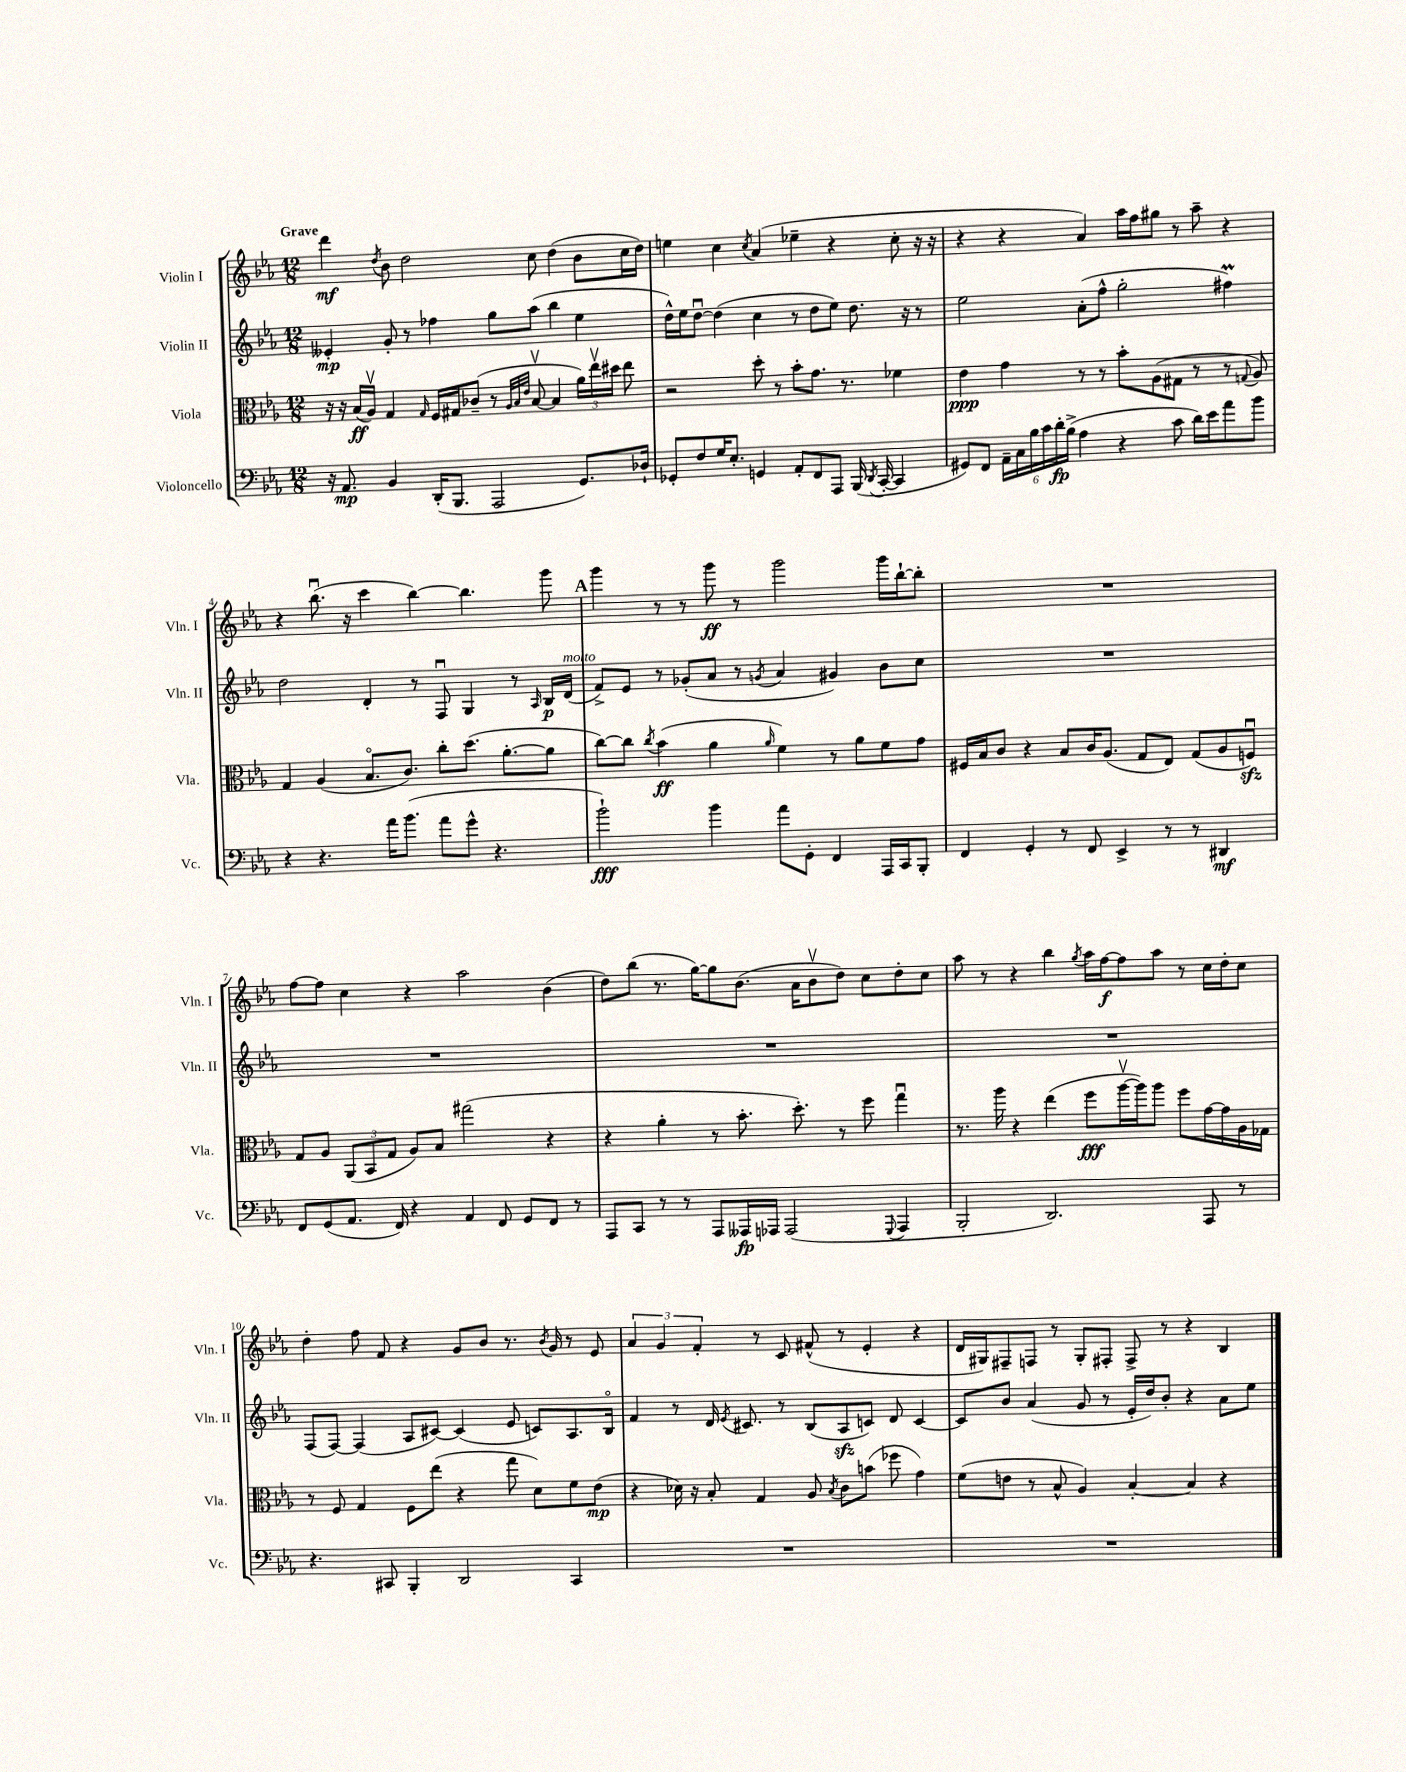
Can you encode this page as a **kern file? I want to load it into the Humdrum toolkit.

**kern	**dynam	**kern	**dynam	**kern	**dynam	**kern	**dynam
*part4	*part4	*part3	*part3	*part2	*part2	*part1	*part1
*staff4	*staff4	*staff3	*staff3	*staff2	*staff2	*staff1	*staff1
*I"Violoncello	*	*I"Viola	*	*I"Violin II	*	*I"Violin I	*
*I'Vc.	*	*I'Vla.	*	*I'Vln. II	*	*I'Vln. I	*
*clefF4	*	*clefC3	*	*clefG2	*	*clefG2	*
*k[b-e-a-]	*	*k[b-e-a-]	*	*k[b-e-a-]	*	*k[b-e-a-]	*
*M12/8	*	*M12/8	*	*M12/8	*	*M12/8	*
=1	=1	=1	=1	=1	=1	=1	=1
!	!	!	!	!	!	!LO:TX:a:B:t=Grave	!
16r	.	16r	.	4e--X'/	mp	4ddd\	mf
8.AA-/	mp	16r	.	.	.	.	.
.	.	(16B-/LL	ff	.	.	.	.
.	.	16A-v/JJ)	.	.	.	.	.
.	.	.	.	.	.	8qdd/	.
4BB-/	.	4G/	.	8g'/	.	8b-\	.
.	.	.	.	8r	.	2dd\	.
.	.	16qqG/	.	.	.	.	.
(16DD'/KL	.	16F/LL	.	4ff-X\	.	.	.
8.BBB-/J	.	16G#X/J	.	.	.	.	.
.	.	(8c-X~/J	.	.	.	.	.
2AAA-/	.	8r	.	8gg\L	.	.	.
.	.	32qqA-/LLL	.	.	.	.	.
.	.	32qqB-/	.	.	.	.	.
.	.	32qqe-/JJJ	.	.	.	.	.
.	.	[8B-v/	.	(8aa-\J	.	8cc\	.
.	.	4B-/]	.	4bb-\	.	(4dd\	.
8.GG/L)	.	24a-\LL)	.	4ee-\	.	8b-\L	.
.	.	24ee-v\	.	.	.	.	.
.	.	24dd#X\JJ	.	.	.	.	.
.	.	8ee-\	.	.	.	16cc\L	.
16D-X`/Jk	.	.	.	.	.	16dd\JJ)	.
=2	=2	=2	=2	=2	=2	=2	=2
8GG-X'/L	.	2r	.	16dd^^\LL)	.	4een\	.
.	.	.	.	16ee-\J	.	.	.
8F/	.	.	.	[8ddu\J	.	.	.
16G/K	.	.	.	(4dd\]	.	4cc\	.
8.E-'/J	.	.	.	.	.	.	.
.	.	.	.	.	.	8qcc/	.
4GGn/	.	8dd'\	.	4cc\	.	(4a-/	.
.	.	8r	.	.	.	.	.
8AA-'/L	.	8b-'\L	.	8r	.	4ee-X~\	.
8FF/	.	8.g\J	.	8dd\L	.	.	.
8AAA-/J	.	.	.	8ee-\J)	.	4r	.
.	.	8.r	.	.	.	.	.
(16BBB-/	.	.	.	8.dd\	.	.	.
8qDD/	.	.	.	.	.	.	.
[16CC'/	.	.	.	.	.	.	.
4CC/]	.	4f-X\	.	.	.	8cc'\	.
.	.	.	.	16r	.	.	.
.	.	.	.	8r	.	16r	.
.	.	.	.	.	.	16r	.
=3	=3	=3	=3	=3	=3	=3	=3
8GG#X/L)	.	4e-\	ppp	2ee-\	.	4r	.
8FF/J	.	.	.	.	.	.	.
24AA-~\LL	.	4g\	.	.	.	4r	.
24C\	.	.	.	.	.	.	.
24B-\	.	.	.	.	.	.	.
24c\	.	.	.	.	.	.	.
24d'\	fp	.	.	.	.	.	.
(24B-^\JJ	.	.	.	.	.	.	.
4A-\	.	8r	.	(8a-'\L	.	4a-/)	.
.	.	8r	.	8ff^^\J	.	.	.
4r	.	8b-'\L	.	2gg'\	.	16aa-\LL	.
.	.	.	.	.	.	16ff\J	.
.	.	(8A-\	.	.	.	8gg#X\J	.
8c\	.	8G#X\J	.	.	.	8r	.
16d\LL)	.	8r	.	.	.	8aa-~\	.
16e-\J	.	.	.	.	.	.	.
8a-\	.	8r	.	4ff#Xm\)	.	4r	.
.	.	8qqGn/	.	.	.	.	.
8b-\J	.	8A-/)	.	.	.	.	.
!!LO:LB:g=z
=4	=4	=4	=4	=4	=4	=4	=4
4r	.	4G/	.	2dd\	.	4r	.
4.r	.	(4A-/	.	.	.	(8.bb-u\	.
.	.	.	.	.	.	16r	.
.	.	8.B-/L	.	4d'/	.	4ccc\	.
16a-\KL	.	.	.	.	.	.	.
(8.b-\J	.	8.c/J)	.	.	.	.	.
.	.	.	.	8r	.	[4bb-\)	.
8a-\L	.	8cc'\L	.	8Fu/	.	.	.
8g^^\J	.	(8.dd\J	.	4G/	.	4.bb-\]	.
4.r	.	.	.	.	.	.	.
.	.	[8.a-'\L	.	.	.	.	.
.	.	.	.	8r	.	.	.
.	.	.	.	16qqA-/	.	.	.
.	.	8a-\J]	.	16B-/LL	p	8ggg\	.
!	!	!	!	!LO:TX:a:i:t=molto	!	!	!
.	.	.	.	(16d/JJ	.	.	.
!!LO:REH:place=s1:t=A
=5	=5	=5	=5	=5	=5	=5	=5
2b-`\)	fff	[8cc\L)	.	8f^/L)	.	4ggg\	.
.	.	8cc\J]	.	8e-/J	.	.	.
.	.	8qcc/	.	.	.	.	.
.	.	(4b-\	ff	8r	.	8r	.
.	.	.	.	(8g-X'/L	.	8r	.
4b-\	.	4a-\	.	8a-/J	.	8ggg\	ff
.	.	.	.	8r	.	8r	.
.	.	16qqa-/	.	8qgn/	.	.	.
8a-\L	.	4f\)	.	4a-/	.	2ggg\	.
8GG'\J	.	.	.	.	.	.	.
4FF/	.	8r	.	4g#X/)	.	.	.
.	.	8a-\L	.	.	.	.	.
16AAA-/LL	.	8f\	.	8b-\L	.	16ggg\LL	.
16CC/J	.	.	.	.	.	[16bb-`\J	.
8BBB-'/J	.	8g\J	.	8cc\J	.	8bb-'\J]	.
=6	=6	=6	=6	=6	=6	=6	=6
4FF/	.	16F#X/LL	.	1.r	.	1.r	.
.	.	16B-/J	.	.	.	.	.
.	.	8c/J	.	.	.	.	.
4GG'/	.	4r	.	.	.	.	.
8r	.	8B-/L	.	.	.	.	.
8FF/	.	16c/K	.	.	.	.	.
.	.	(8.A-/J	.	.	.	.	.
4EE-^/	.	.	.	.	.	.	.
.	.	8G/L	.	.	.	.	.
8r	.	8E-/J)	.	.	.	.	.
8r	.	(8G/L	.	.	.	.	.
4DD#X/	mf	8A-/	.	.	.	.	.
.	.	8Fnzzu/J)	.	.	.	.	.
!!LO:LB:g=z
=7	=7	=7	=7	=7	=7	=7	=7
8FF/L	.	8G/L	.	1.r	.	[8ff\L	.
(8GG/	.	8A-/J	.	.	.	8ff\J]	.
8.AA-/J	.	(12AA-/L	.	.	.	4cc\	.
.	.	12BB-/	.	.	.	.	.
.	.	12G/J	.	.	.	.	.
16FF/)	.	.	.	.	.	.	.
4r	.	8A-/L)	.	.	.	4r	.
.	.	8B-/J	.	.	.	.	.
4AA-/	.	(2gg#X\	.	.	.	2aa-\	.
8FF/	.	.	.	.	.	.	.
8GG/L	.	.	.	.	.	.	.
8FF/J	.	4r	.	.	.	(4b-\	.
8r	.	.	.	.	.	.	.
=8	=8	=8	=8	=8	=8	=8	=8
8AAA-/L	.	4r	.	1.r	.	8dd\L)	.
8CC/J	.	.	.	.	.	(8bb-\J	.
8r	.	4a-'\	.	.	.	8.r	.
8r	.	.	.	.	.	.	.
.	.	.	.	.	.	[16gg\KL)	.
8AAA-/L	.	8r	.	.	.	8gg\]	.
16AAA--X/L	fp	8.b-'\	.	.	.	(8.b-\J	.
16AAA-X/JJ	.	.	.	.	.	.	.
(2AAA-/	.	.	.	.	.	.	.
.	.	8.dd'\)	.	.	.	16a-\KL	.
.	.	.	.	.	.	8b-v\	.
.	.	8r	.	.	.	8dd\J)	.
.	.	8ff\	.	.	.	8cc\L	.
8qqGGG/	.	.	.	.	.	.	.
4AAA-/	.	4ggu\	.	.	.	8dd'\	.
.	.	.	.	.	.	8cc\J	.
=9	=9	=9	=9	=9	=9	=9	=9
2BBB-'/	.	8.r	.	1.r	.	8aa-\	.
.	.	.	.	.	.	8r	.
.	.	16aa-\	.	.	.	.	.
.	.	4r	.	.	.	4r	.
2.DD/)	.	(4ee-\	.	.	.	4bb-\	.
.	.	.	.	.	.	8qgg/	.
.	.	8ff\L	fff	.	.	16aa-\LL	.
.	.	.	.	.	.	[16ff\J	f
.	.	[16aa-v\L	.	.	.	8ff\]	.
.	.	16aa-\J])	.	.	.	.	.
.	.	8aa-\J	.	.	.	8aa-\J	.
.	.	8ff\L	.	.	.	8r	.
8AAA-/	.	[16g\L	.	.	.	16cc\LL	.
.	.	16g\]	.	.	.	16dd'\J	.
8r	.	16A-\	.	.	.	8cc\J	.
.	.	16G-X\JJ	.	.	.	.	.
!!LO:LB:g=z
=10	=10	=10	=10	=10	=10	=10	=10
4.r	.	8r	.	(8F/L	.	4dd'\	.
.	.	8F/	.	[8F/J)	.	.	.
.	.	4G/	.	(4F/]	.	8ff\	.
8CC#X/	.	.	.	.	.	8f/	.
4BBB-'/	.	8F\L	.	8A-/L	.	4r	.
.	.	(8ee-\J	.	[8c#X/J)	.	.	.
2DD/	.	4r	.	(4c#/]	.	8g/L	.
.	.	.	.	.	.	8b-/J	.
.	.	8gg\	.	8e-/	.	8.r	.
.	.	8d\L)	.	8cn/L)	.	.	.
.	.	.	.	.	.	8qb-/	.
.	.	.	.	.	.	16g/	.
4CC#/	.	8f\	.	8.A-/	.	8r	.
.	.	(8e-\J	mp	.	.	8e-/	.
.	.	.	.	16B-/Jk	.	.	.
=11	=11	=11	=11	=11	=11	=11	=11
1.r	.	4r	.	4f/	.	6a-/	.
.	.	.	.	.	.	6g/	.
.	.	16d-X\)	.	8r	.	.	.
.	.	16r	.	.	.	.	.
.	.	.	.	.	.	6f'/	.
.	.	8B-'/	.	16d/	.	.	.
.	.	.	.	8qe-/	.	.	.
.	.	.	.	8.c#X/	.	.	.
.	.	4G/	.	.	.	8r	.
.	.	.	.	8r	.	8c/	.
.	.	8A-/	.	(8B-/L	.	(8f#X^^/	.
.	.	8qB-/	.	.	.	.	.
.	.	8c\L	.	8A-zz/	.	8r	.
.	.	(8bn\J	.	8cn/J)	.	4e-'/	.
.	.	8ff-X\	.	8d/	.	.	.
.	.	4g\)	.	[4c/	.	4r	.
=12	=12	=12	=12	=12	=12	=12	=12
1.r	.	(8f\L	.	8c/L]	.	16d/LL	.
.	.	.	.	.	.	16G#X/J)	.
.	.	8en\J	.	8b-/J	.	8F#X~/	.
.	.	8r	.	(4a-/	.	8Fn/J	.
.	.	8B-^^/	.	.	.	8r	.
.	.	4A-/)	.	8g/	.	8G#'/L	.
.	.	.	.	8r	.	8F#X'/J	.
.	.	[4B-'/	.	16e-'/LL	.	8F#^/	.
.	.	.	.	16dd/J)	.	.	.
.	.	.	.	8b-'/J	.	8r	.
.	.	4B-/]	.	4r	.	4r	.
.	.	4r	.	8a-\L	.	4B-/	.
.	.	.	.	8ee-\J	.	.	.
==	==	==	==	==	==	==	==
*-	*-	*-	*-	*-	*-	*-	*-
